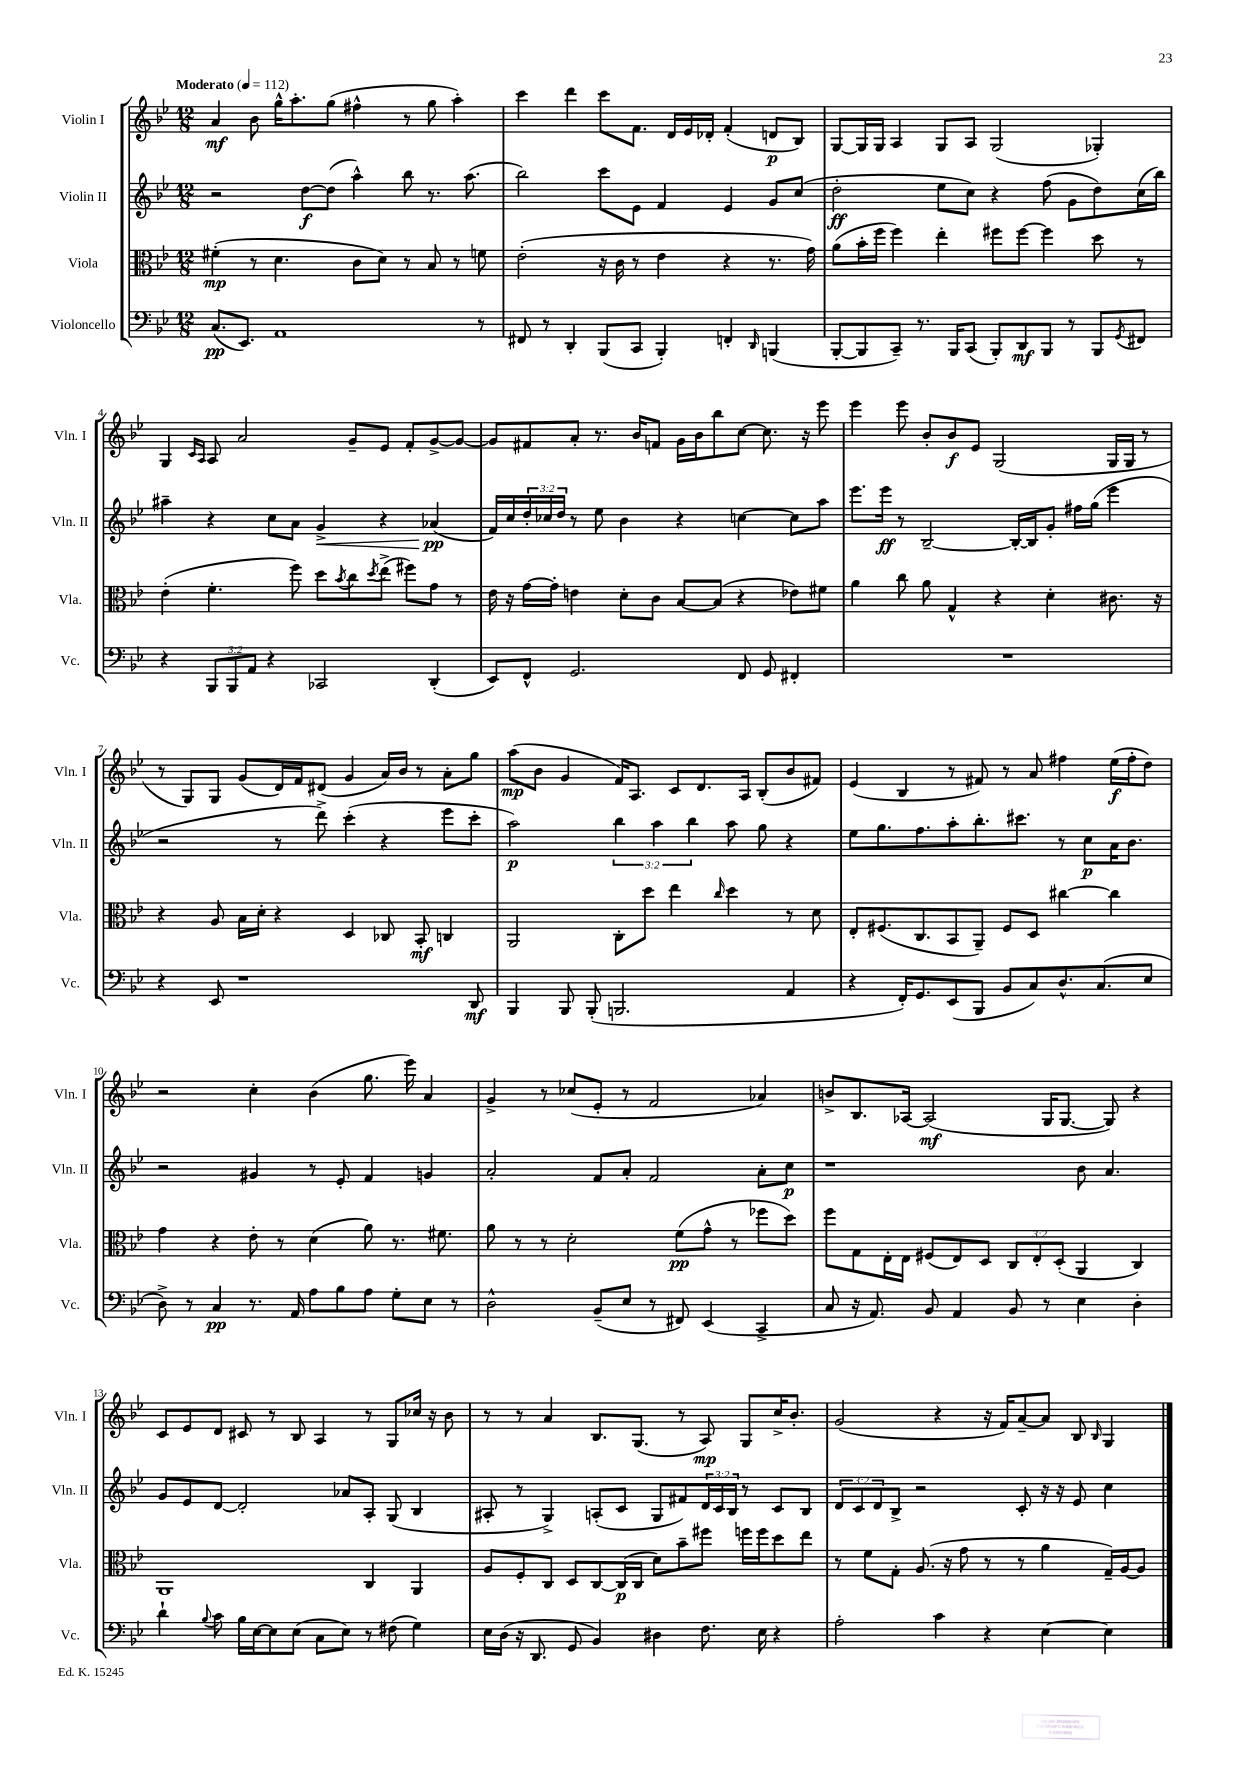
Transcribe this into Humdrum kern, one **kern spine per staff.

**kern	**dynam	**kern	**dynam	**kern	**dynam	**kern	**dynam
*part4	*part4	*part3	*part3	*part2	*part2	*part1	*part1
*staff4	*staff4	*staff3	*staff3	*staff2	*staff2	*staff1	*staff1
*I"Violoncello	*	*I"Viola	*	*I"Violin II	*	*I"Violin I	*
*I'Vc.	*	*I'Vla.	*	*I'Vln. II	*	*I'Vln. I	*
*clefF4	*	*clefC3	*	*clefG2	*	*clefG2	*
*k[b-e-]	*	*k[b-e-]	*	*k[b-e-]	*	*k[b-e-]	*
*M12/8	*	*M12/8	*	*M12/8	*	*M12/8	*
*MM112	*	*MM112	*	*MM112	*	*MM112	*
=1	=1	=1	=1	=1	=1	=1	=1
!	!	!	!	!	!	!LO:TX:a:B:t=Moderato	!
(8.C/L	pp	(4f#X'\	mp	2r	.	4a/	mf
8.EE-/J)	.	.	.	.	.	.	.
.	.	8r	.	.	.	8b-\	.
1AA	.	4.d\	.	.	.	16gg^^\KL	.
.	.	.	.	.	.	8.aa'\	.
.	.	.	.	[8dd\L	f	.	.
.	.	.	.	(8dd\J]	.	(8gg\J	.
.	.	8c\L	.	4aa^^\)	.	4ff#X^^\	.
.	.	8d\J)	.	.	.	.	.
.	.	8r	.	8bb-\	.	8r	.
.	.	8B-/	.	8.r	.	8gg\	.
.	.	8r	.	.	.	4aa'\)	.
.	.	.	.	(8.aa\	.	.	.
8r	.	8fn\	.	.	.	.	.
=2	=2	=2	=2	=2	=2	=2	=2
8FF#X/	.	(2e-'\	.	2bb-\)	.	4ccc\	.
8r	.	.	.	.	.	.	.
4DD'/	.	.	.	.	.	4ddd\	.
(8BBB-/L	.	16r	.	8ccc\L	.	8ccc\L	.
.	.	16c\	.	.	.	.	.
8CC/J	.	8r	.	8e-\J	.	8.f\J	.
4BBB-'/)	.	4e-\	.	4f/	.	.	.
.	.	.	.	.	.	16d/LL	.
.	.	.	.	.	.	16e-/	.
.	.	.	.	.	.	16d-X'/JJ	.
4FFn'/	.	4r	.	4e-/	.	(4f'/	.
16qqDD/	.	.	.	.	.	.	.
(4BBBn/	.	8.r	.	8g/L	.	8dn/L	p
.	.	.	.	(8cc/J	.	8B-/J)	.
.	.	16g\)	.	.	.	.	.
=3	=3	=3	=3	=3	=3	=3	=3
[8BBB-'/L	.	(8a\L	.	2dd'\	ff	[8G/L	.
8BBB-/]	.	16b-'\L	.	.	.	16G/L]	.
.	.	16ff\JJ	.	.	.	16G/JJ	.
8CC~/J)	.	4ff\)	.	.	.	4A/	.
8.r	.	.	.	.	.	.	.
.	.	4ee-'\	.	8ee-\L	.	8G/L	.
16BBB-/KL	.	.	.	.	.	.	.
(8CC/J	.	.	.	8cc\J)	.	8A/J	.
8BBB-'/L)	.	8ff#X\L	.	4r	.	(2G/	.
8DD/	mf	[8ff#\J	.	.	.	.	.
8BBB-/J	.	4ff#\]	.	(8ff\	.	.	.
8r	.	.	.	8g\L	.	.	.
8BBB-/L	.	8dd\	.	8dd\)	.	4G-X'/)	.
8qGG/	.	.	.	.	.	.	.
8FF#X/J	.	8r	.	(16cc\L	.	.	.
.	.	.	.	16bb-\JJ)	.	.	.
!!LO:LB:g=z
=4	=4	=4	=4	=4	=4	=4	=4
4r	.	(4e-'\	.	4aa#X~\	.	4G/	.
.	.	.	.	.	.	16qqc/LL	.
.	.	.	.	.	.	16qqA/JJ	.
12BBB-/L	.	4.f'\	.	4r	.	8A/	.
12BBB-/	.	.	.	.	.	.	.
.	.	.	.	.	.	2a/	.
12AA/J	.	.	.	.	.	.	.
4r	.	.	.	8cc\L	.	.	.
.	.	8ff\)	.	8a\J	.	.	.
!	!	!	!	!	!LO:HP:b	!	!
2CC-X/	.	8dd\L	.	4g^/	<	.	.
.	.	8qb-/	.	.	.	.	.
.	.	8cc\	.	.	.	8g~/L	.
.	.	8qdd/	.	.	.	.	.
.	.	(8ee-^\J	.	4r	.	8e-/J	.
.	.	8ff#X\L)	.	.	.	8f'/L	.
(4DD'/	.	8g\J	.	(4a-X/	pp	[8g^/	.
.	.	8r	.	.	.	8g/J_	.
.	.	.	.	.	[	.	.
=5	=5	=5	=5	=5	=5	=5	=5
8EE-/L)	.	16e-\	.	16f/LL)	.	8g/L]	.
.	.	16r	.	16cc/	.	.	.
8FF^^/J	.	[16g\LL	.	24dd'/	.	8f#X/	.
.	.	.	.	24cc-X/	.	.	.
.	.	16g'\JJ]	.	.	.	.	.
.	.	.	.	24dd/JJ	.	.	.
2.GG/	.	4en\	.	8r	.	8a'/J	.
.	.	.	.	8ee-\	.	8.r	.
.	.	8d'\L	.	4b-\	.	.	.
.	.	.	.	.	.	16b-/KL	.
.	.	8c\J	.	.	.	8fn/J	.
.	.	[8B-/L	.	4r	.	16g\LL	.
.	.	.	.	.	.	16b-\J	.
.	.	(8B-/J]	.	.	.	8bb-\	.
8FF/	.	4r	.	[4ccn\	.	[8cc\J	.
8GG/	.	.	.	.	.	8.cc\]	.
4FF#X'/	.	8e-X\L)	.	8cc\L]	.	.	.
.	.	.	.	.	.	16r	.
.	.	8f#X\J	.	8aa\J	.	8eee-\	.
=6	=6	=6	=6	=6	=6	=6	=6
1.r	.	4a\	.	8.eee-\L	.	4eee-\	.
.	.	.	.	16eee-\Jk	ff	.	.
.	.	8cc\	.	8r	.	8eee-\	.
.	.	8a\	.	[2B-~/	.	8b-'/L	.
.	.	4G^^/	.	.	.	8b-/	f
.	.	.	.	.	.	8e-/J	.
.	.	4r	.	.	.	(2G/	.
.	.	.	.	16B-'/LL_	.	.	.
.	.	.	.	16B-/J]	.	.	.
.	.	4d'\	.	8g'/J	.	.	.
.	.	.	.	16ff#X\LL	.	.	.
.	.	.	.	(16gg\JJ	.	.	.
.	.	8.c#X\	.	4eee-\	.	16G/LL	.
.	.	.	.	.	.	16G/JJ	.
.	.	.	.	.	.	8r	.
.	.	16r	.	.	.	.	.
!!LO:LB:g=z
=7	=7	=7	=7	=7	=7	=7	=7
4r	.	4r	.	2r	.	8r	.
.	.	.	.	.	.	8G/L)	.
8EE-/	.	8A/	.	.	.	8G/J	.
1r	.	16B-\LL	.	.	.	(8g/L	.
.	.	16d'\JJ	.	.	.	.	.
.	.	4r	.	8r	.	16d/L)	.
.	.	.	.	.	.	16f/J	.
.	.	.	.	8ddd^\)	.	(8d#X/J	.
.	.	4D/	.	(4ccc'\	.	4g/	.
.	.	8C-X/	.	4r	.	16a/LL)	.
.	.	.	.	.	.	16b-/JJ	.
.	.	8BB-'/	mf	.	.	8r	.
.	.	4Cn/	.	8eee-\L	.	8a'\L	.
8DD/	mf	.	.	8ccc'\J	.	8gg\J	.
=8	=8	=8	=8	=8	=8	=8	=8
4BBB-/	.	2AA/	.	2aa\)	p	(8aa\L	mp
.	.	.	.	.	.	8b-\J	.
8BBB-/	.	.	.	.	.	4g/	.
(8BBB-'/	.	.	.	.	.	.	.
2.BBBn/	.	8C'\L	.	6bb-\	.	16f/KL)	.
.	.	.	.	.	.	8.A/J	.
.	.	8dd\J	.	.	.	.	.
.	.	.	.	6aa\	.	.	.
.	.	4ee-\	.	.	.	8c/L	.
.	.	.	.	6bb-\	.	.	.
.	.	.	.	.	.	8.d/	.
.	.	16qqcc/	.	.	.	.	.
.	.	4dd\	.	8aa\	.	.	.
.	.	.	.	.	.	16A/Jk	.
.	.	.	.	8gg\	.	(8B-'/L	.
4AA/	.	8r	.	4r	.	8b-/	.
.	.	8d\	.	.	.	8f#X/J)	.
=9	=9	=9	=9	=9	=9	=9	=9
4r	.	8E-'/L	.	8ee-\L	.	(4e-/	.
.	.	(8.F#X/	.	8.gg\	.	.	.
16FF'/KL)	.	.	.	.	.	4B-/	.
8.GG/	.	8.C/	.	8.ff\	.	.	.
(8EE-/	.	8BB-/	.	8aa'\	.	8r	.
8BBB-/J	.	8AA~/J)	.	8.bb-'\	.	8f#X/)	.
8BB-/L	.	8F#/L	.	.	.	8r	.
.	.	.	.	8.ccc#X\J	.	.	.
8C/)	.	8D/J	.	.	.	8a/	.
8.D^^/	.	[4cc#X\	.	8r	.	4ff#X\	.
.	.	.	.	8cc\L	p	.	.
(8.C/	.	.	.	.	.	.	.
.	.	4cc#\]	.	16a\K	.	(16ee-\LL	f
.	.	.	.	8.b-\J	.	16ff#'\J	.
8E-/J	.	.	.	.	.	8dd\J)	.
!!LO:LB:g=z
=10	=10	=10	=10	=10	=10	=10	=10
8D^\)	.	4g\	.	2r	.	2r	.
8r	.	.	.	.	.	.	.
4C/	pp	4r	.	.	.	.	.
8.r	.	8e-'\	.	4g#X/	.	4cc'\	.
.	.	8r	.	.	.	.	.
16AA/	.	.	.	.	.	.	.
8A\L	.	(4d\	.	8r	.	(4b-\	.
8B-\	.	.	.	8e-'/	.	.	.
8A\J	.	8a\)	.	4f/	.	8.gg\	.
8G'\L	.	8.r	.	.	.	.	.
.	.	.	.	.	.	16eee-\)	.
8E-\J	.	.	.	4gn/	.	4a/	.
.	.	8.f#X\	.	.	.	.	.
8r	.	.	.	.	.	.	.
=11	=11	=11	=11	=11	=11	=11	=11
2D^^\	.	8a\	.	2a'/	.	4g^/	.
.	.	8r	.	.	.	.	.
.	.	8r	.	.	.	8r	.
.	.	2d'\	.	.	.	(8cc-X/L	.
(8BB-~/L	.	.	.	8f/L	.	8e-'/J	.
8E-/J	.	.	.	8a'/J	.	8r	.
8r	.	.	.	2f/	.	2f/	.
8FF#X/)	.	(8f\L	pp	.	.	.	.
(4EE-/	.	8g^^\J	.	.	.	.	.
.	.	8r	.	.	.	.	.
4CC^/	.	8ff-X\L	.	8a'\L	.	4a-X/)	.
.	.	8dd\J)	.	8cc\J	p	.	.
=12	=12	=12	=12	=12	=12	=12	=12
8C/	.	8ff\L	.	1r	.	8bn^/L	.
16r	.	8G\	.	.	.	8.B-/	.
8.AA/)	.	.	.	.	.	.	.
.	.	16E-'\L	.	.	.	.	.
.	.	16E-\JJ	.	.	.	[16A-X/Jk	.
8BB-/	.	(8F#X/L	.	.	.	(2A-/]	mf
4AA/	.	8E-/)	.	.	.	.	.
.	.	8D/J	.	.	.	.	.
8BB-/	.	12C/L	.	.	.	.	.
.	.	12E-'/	.	.	.	.	.
8r	.	.	.	.	.	16G/KL	.
.	.	(12D'/J	.	.	.	.	.
.	.	.	.	.	.	[8.G/J	.
4E-\	.	4AA/	.	8b-\	.	.	.
.	.	.	.	4.a/	.	8G/])	.
4D'\	.	4C/)	.	.	.	4r	.
!!LO:LB:g=z
=13	=13	=13	=13	=13	=13	=13	=13
4d`\	.	1AA	.	8g/L	.	8c/L	.
.	.	.	.	8e-/	.	8e-/	.
8qqB-/	.	.	.	.	.	.	.
8c\	.	.	.	[8d/J	.	8d/J	.
16B-\LL	.	.	.	2d'/]	.	8c#X/	.
[16E-\J	.	.	.	.	.	.	.
8E-\]	.	.	.	.	.	8r	.
(8E-\J	.	.	.	.	.	8B-/	.
8C\L	.	.	.	.	.	4A/	.
8E-\J)	.	.	.	8a-X/L	.	.	.
8r	.	4C/	.	8A'/J	.	8r	.
(8F#X\	.	.	.	(8G/	.	8G/L	.
4G\)	.	4AA/	.	4B-/	.	16cc-X/Jk	.
.	.	.	.	.	.	16r	.
.	.	.	.	.	.	8b-\	.
=14	=14	=14	=14	=14	=14	=14	=14
16E-\LL	.	8A/L	.	8A#X'/	.	8r	.
(16D\JJ	.	.	.	.	.	.	.
16r	.	8F'/	.	8r	.	8r	.
8.DD/	.	.	.	.	.	.	.
.	.	8C/J	.	4G^/)	.	4a/	.
8GG/	.	8D/L	.	.	.	.	.
4BB-/)	.	[8C/	.	(8An'/L	.	8.B-/L	.
.	.	(16C/L]	p	8c/J	.	.	.
.	.	16C/JJ	.	.	.	(8.G/J	.
4D#X\	.	8d\L)	.	8G/L	.	.	.
.	.	8b-~\	.	8f#X/)	.	8r	.
8.F\	.	8ff#X\J	.	24d/L	.	8A/)	mp
.	.	.	.	24c/	.	.	.
.	.	.	.	24B-/JJ	.	.	.
.	.	16ffn\LL	.	8r	.	8G/L	.
16E-\	.	16ff\J	.	.	.	.	.
4r	.	8dd\	.	8c/L	.	16cc^/K	.
.	.	.	.	.	.	8.b-'/J	.
.	.	8ee-\J	.	8B-/J	.	.	.
=15	=15	=15	=15	=15	=15	=15	=15
2A'\	.	8r	.	12d/L	.	(2g/	.
.	.	.	.	12c/	.	.	.
.	.	8f\L	.	.	.	.	.
.	.	.	.	12d/	.	.	.
.	.	8G'\J	.	8B-^/J	.	.	.
.	.	(8.A/	.	2r	.	.	.
4c\	.	.	.	.	.	4r	.
.	.	16r	.	.	.	.	.
.	.	8g\	.	.	.	.	.
4r	.	8r	.	.	.	16r	.
.	.	.	.	.	.	16f/KL)	.
.	.	8r	.	8c'/	.	[8a~/	.
[4E-\	.	4a\	.	16r	.	8a/J]	.
.	.	.	.	16r	.	.	.
.	.	.	.	8e-/	.	8B-/	.
.	.	.	.	.	.	16qqB-/	.
4E-\]	.	16G~/LL)	.	4cc\	.	4G/	.
.	.	[16A/J	.	.	.	.	.
.	.	8A/J]	.	.	.	.	.
==	==	==	==	==	==	==	==
*-	*-	*-	*-	*-	*-	*-	*-
